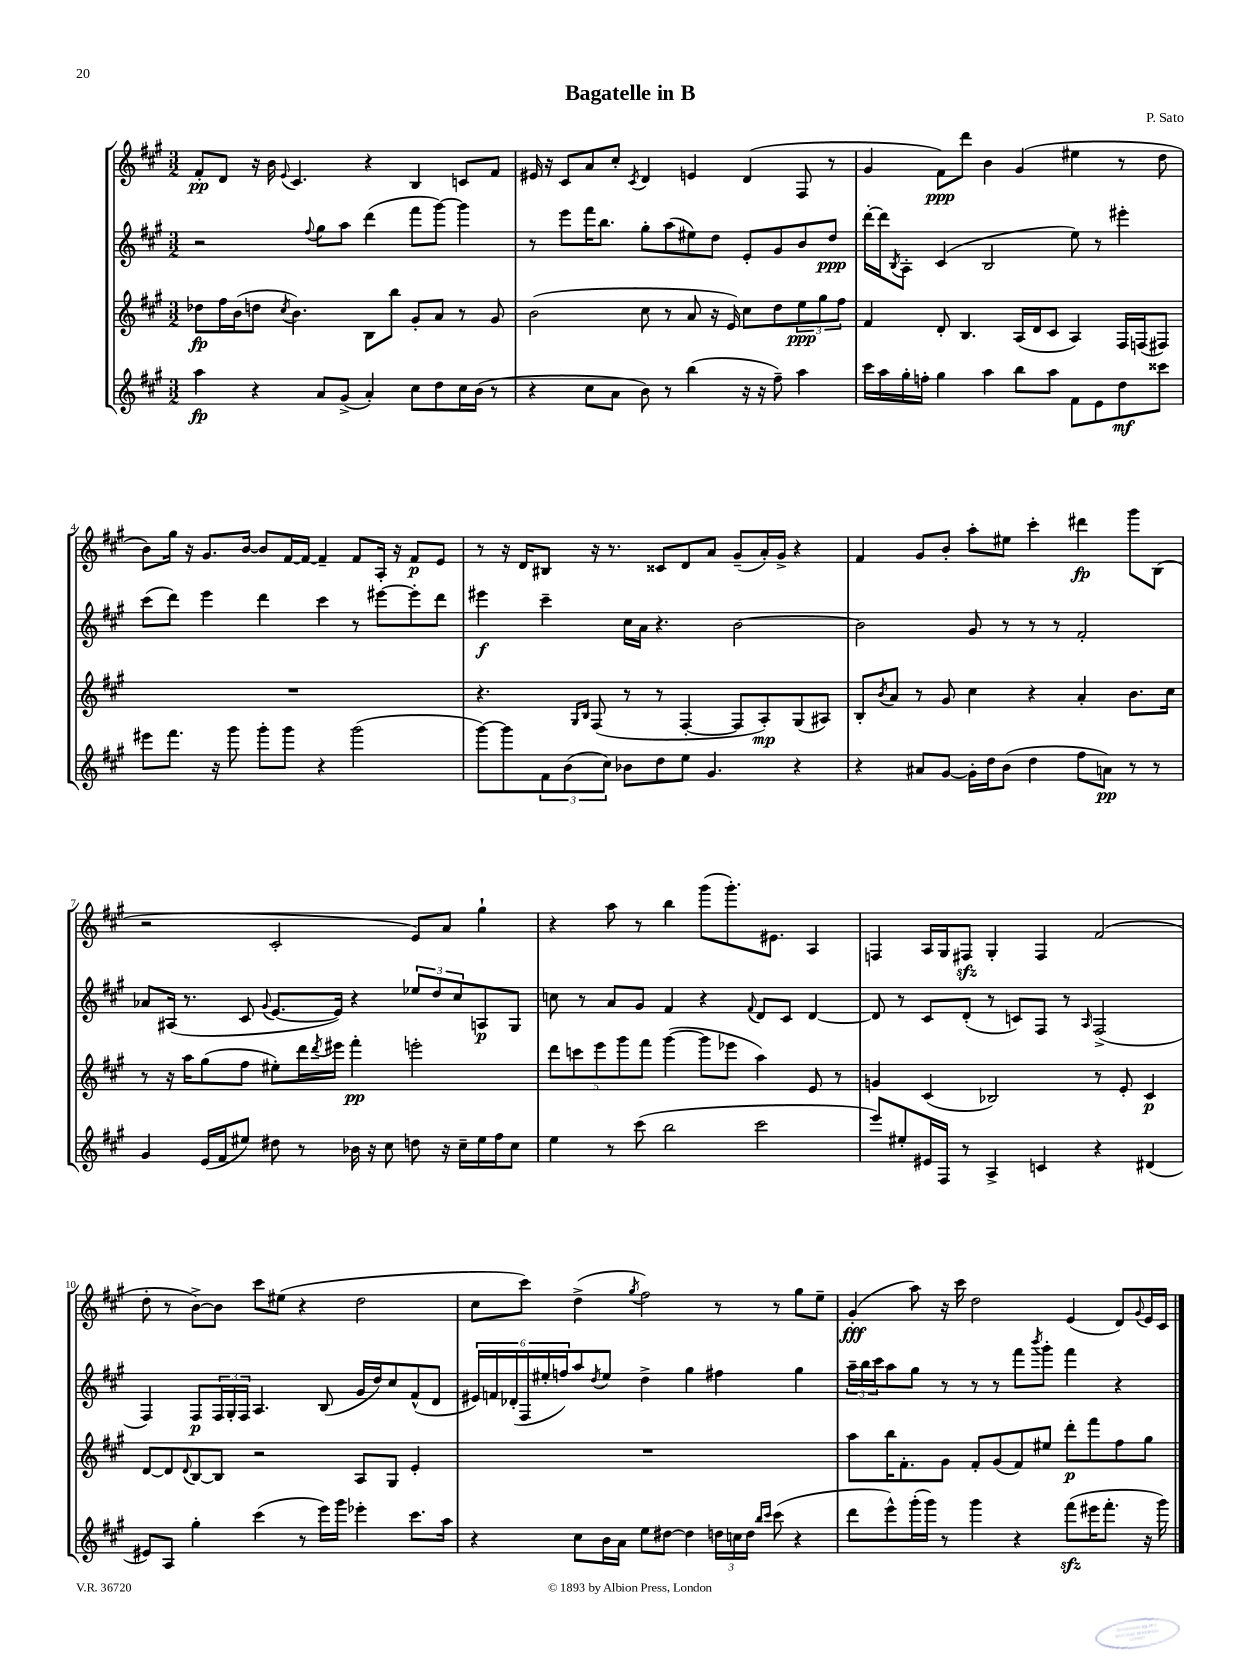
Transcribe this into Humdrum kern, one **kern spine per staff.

**kern	**kern	**kern	**kern
*staff4	*staff3	*staff2	*staff1
*clefG2	*clefG2	*clefG2	*clefG2
*k[f#c#g#]	*k[f#c#g#]	*k[f#c#g#]	*k[f#c#g#]
*M3/2	*M3/2	*M3/2	*M3/2
4aa\	8dd-\L	2r	8f#'/L
.	16ff#\L	.	8d/J
.	(16b\J	.	.
4r	8dd\J	.	16r
.	.	.	16b\
.	8qcc#/	.	8qqe/
.	4.b\)	.	4.c#/
.	.	8qqff#/	.
8a/L	.	8gg#\L	.
(8g#^/J	.	8aa\J	.
4a'/)	8B\L	(4ddd\	4r
.	8bb\J	.	.
8cc#\L	8g#'/L	8fff#\L	4B/
8dd\	8a/J	[8ggg#\J)	.
16cc#\L	8r	4ggg#\]	8c/L
(16b\JJ	.	.	.
8r	8g#/	.	8f#/J
=	=	=	=
4r	(2b\	8r	16e#/
.	.	.	16r
.	.	8eee\L	8c#/L
8cc#\L	.	16fff#\K	8a/
.	.	8.bb\J	.
8a\J	.	.	8cc#'/J
.	.	.	8qc#/
8b\)	8cc#\	8gg#'\L	4d/
8r	8r	(8aa\	.
(4bb\	8a/	8ee#\)	4e/
.	16r	8dd\J	.
.	16e/)	.	.
16r	8cc#\L	8e'/L	(4d/
16r	.	.	.
8ff#~\)	8dd\	8g#/	.
4aa\	12ee\	8b/	8F#/
.	12gg#\	.	.
.	.	8dd/J	8r
.	12ff#\J	.	.
=	=	=	=
16ccc#\LL	4f#/	[16ddd'\LL	4g#/
16aa\	.	16ddd\]J	.
.	.	8qB/	.
16gg#'\	.	8A'\J	.
16ff'\JJ	.	.	.
4gg#\	8d'/	(4c#/	8f#\L)
.	4.B/	.	8ddd\J
4aa\	.	2B/	4b\
8bb\L	(16A/LL	.	(4g#/
.	16d/J	.	.
8aa\J	8c#/J	.	.
8f#\L	4A/)	8ee\)	4ee#\
8e\	.	8r	.
8dd\	16F#/LL	4eee#'\	8r
.	(16F/J	.	.
8ccc##\J	8F#/J)	.	8dd\
=	=	=	=
8eee#\L	1.r	(8ccc#\L	8b\L)
8.fff#\J	.	8ddd\J)	16gg#\Jk
.	.	.	16r
.	.	4eee\	8.g#/L
16r	.	.	.
8ggg#\	.	.	.
.	.	.	[16b/Jk
8ggg#'\L	.	4ddd\	8b/]L
8ggg#\J	.	.	[16f#/L
.	.	.	16f#/_JJ
4r	.	4ccc#\	4f#~/]
(2ggg#\	.	8r	8f#/L
.	.	[8eee#\L	16A'/Jk
.	.	.	16r
.	.	8eee#'\]	8f#/L
.	.	8ddd\J	8e/J
=	=	=	=
[8ggg#\L)	4.r	4eee#\	8r
8ggg#\]	.	.	16r
.	.	.	16d/LK
12f#\	.	4ccc#~\	8B#/J
(12b\	.	.	.
.	16qqG#/LL	.	.
.	16qqB/JJ	.	.
.	(8F#/	.	16r
12cc#\J)	.	.	.
.	.	.	8.r
8b-\L	8r	16cc#\LL	.
.	.	16a\JJ	.
8dd\	8r	4.r	8c##/L
8ee\J	[4F#'/	.	8d/
4.g#/	.	.	8a/J
.	8F#/]L	[2b\	(8g#~/L
.	8A'/)	.	16a'/L)
.	.	.	16g#^/JJ
4r	(8G#/	.	4r
.	8A#/J)	.	.
=	=	=	=
4r	8B'/L	2b\]	4f#/
.	8qb/	.	.
.	8a/J	.	.
8a#/L	8r	.	8g#/L
[8g#/J	8g#/	.	8b'/J
16g#'\]LL	4cc#\	8g#/	8aa'\L
16dd\J	.	.	.
(8b\J	.	8r	8ee#\J
4dd\	4r	8r	4ccc#'\
.	.	8r	.
8ff#\L	4a'/	2f#'/	4ddd#\
8a\J)	.	.	.
8r	8.b\L	.	8ggg#\L
8r	.	.	(8B\J
.	16cc#\Jk	.	.
=	=	=	=
4g#/	8r	8a-/L	2r
.	16r	(16A#/Jk	.
.	16aa\LK	8.r	.
(16e/LL	(8gg#\	.	.
16f#/J	.	.	.
8ee#/J)	8ff#\J	8c#/	.
.	.	8qqg#/	.
8dd#\	8ee#'\L)	[8.e/L	2c#'/
8r	16ddd\L	.	.
.	8qddd/	.	.
.	16eee#\JJ	16e/]Jk)	.
16b-\	4fff#'\	4r	.
16r	.	.	.
8cc#\	.	.	.
8dd\	2eee'\	12ee-/L	8e/L)
.	.	12dd/	.
16r	.	.	8a/J
.	.	12cc#/	.
16cc#~\LL	.	.	.
16ee#\	.	8A/	4gg#`\
16ff#\J	.	.	.
8cc#\J	.	8G#/J	.
=	=	=	=
4ee\	10ddd\L	8cc\	4r
.	10ccc\	.	.
.	.	8r	.
.	10eee\	.	.
8r	.	8a/L	8aa\
.	10ggg#\	.	.
(8ccc#\	.	8g#/J	8r
.	10fff#\J	.	.
2bb\	([4ggg#\	4f#/	4bb\
.	8ggg#\]L	4r	(8ggg#\L
.	8eee-\J	.	8.ggg#'\)
.	.	8qqf#/	.
2ccc#\	4aa\)	8d/L	.
.	.	.	8.e#\J
.	.	8c#/J	.
.	8e/	[4d/	4A/
.	8r	.	.
=	=	=	=
8eee/L)	4g/	8d/]	4F/
8ee#'/	.	8r	.
16e#/L	(4c#/	8c#/L	16A/LL
16F#/JJ	.	.	16G#/J
8r	.	(8d'/J	8F#/J
4A^/	2B-/)	8r	4G#'/
.	.	8c/L)	.
4c/	.	8F#/J	4F#/
.	.	8r	.
.	.	16qqA/	.
4r	8r	(2F#^/	(2f#/
.	8e'/	.	.
(4d#/	4c#/	.	.
=	=	=	=
8e#/L)	[8d/L	4F#/)	8dd'\
8A/J	8d/]	.	8r
.	8qqd/	.	.
4gg#'\	[8B/	8F#/L	[8b^\L)
.	8B/]J	24F#/L	8b\]J
.	.	24G#'/	.
.	.	24F#/JJ	.
(4ccc#\	2r	4.A/	8ccc#\L
.	.	.	(8ee#\J
8r	.	.	4r
16eee\LL)	.	(8B/	.
16ggg#\JJ	.	.	.
4eee-'\	8A/L	16g#/LL	2dd\
.	.	16dd/J)	.
.	8G#/J	8cc#/	.
8.ccc#\L	4e'/	(8f#^^/	.
.	.	8d/J	.
16aa\Jk	.	.	.
=	=	=	=
4r	1.r	24e#/LL)	8cc#\L
.	.	24f/	.
.	.	(24d-'/	.
.	.	24F#/	8ccc#\J)
.	.	24ee#'/	.
.	.	24ff/J)	.
8cc#\L	.	8aa/	(4dd^\
.	.	8qdd/	.
16b\L	.	8ee#/J	.
16a\JJ	.	.	.
.	.	.	8qgg#/
8ee\L	.	4dd^\	2ff#\)
[8dd#\J	.	.	.
4dd#\]	.	4gg#\	.
24dd\LL	.	4ff#\	8r
24cc\	.	.	.
24dd\JJ	.	.	.
16qqbb/LL	.	.	.
16qqccc#/JJ	.	.	.
(8ccc#\	.	.	8r
4r	.	4gg#\	8gg#\L
.	.	.	8ee~\J
=	=	=	=
8ddd\L	8aa\L	24aa~\LL	(4g#'/
.	.	24bb\	.
.	.	24ccc#\J	.
8eee^^\)	16bb\K	8aa\	.
.	8.f#'\	.	.
(16ggg#'\L	.	8gg#\J	8aa\)
16ggg#\JJ)	.	.	.
8r	8g#\J	8r	16r
.	.	.	16ccc#\
4ggg#\	8f#'/L	8r	2dd\
.	(8g#/	8r	.
4r	8f#/)	8fff#\L	.
.	.	8qbbb/	.
.	8ee#/J	8ggg#'\J	.
(8fff#\L	8ddd'\L	4fff#\	(4e/
16eee#\K	8fff#\	.	.
8.fff#'\J	.	.	.
.	8ff#\	4r	8d/L)
.	.	.	8qqg#/
16r	8gg#\J	.	16e/L
16ggg#\)	.	.	16c#/JJ
==	==	==	==
*-	*-	*-	*-
